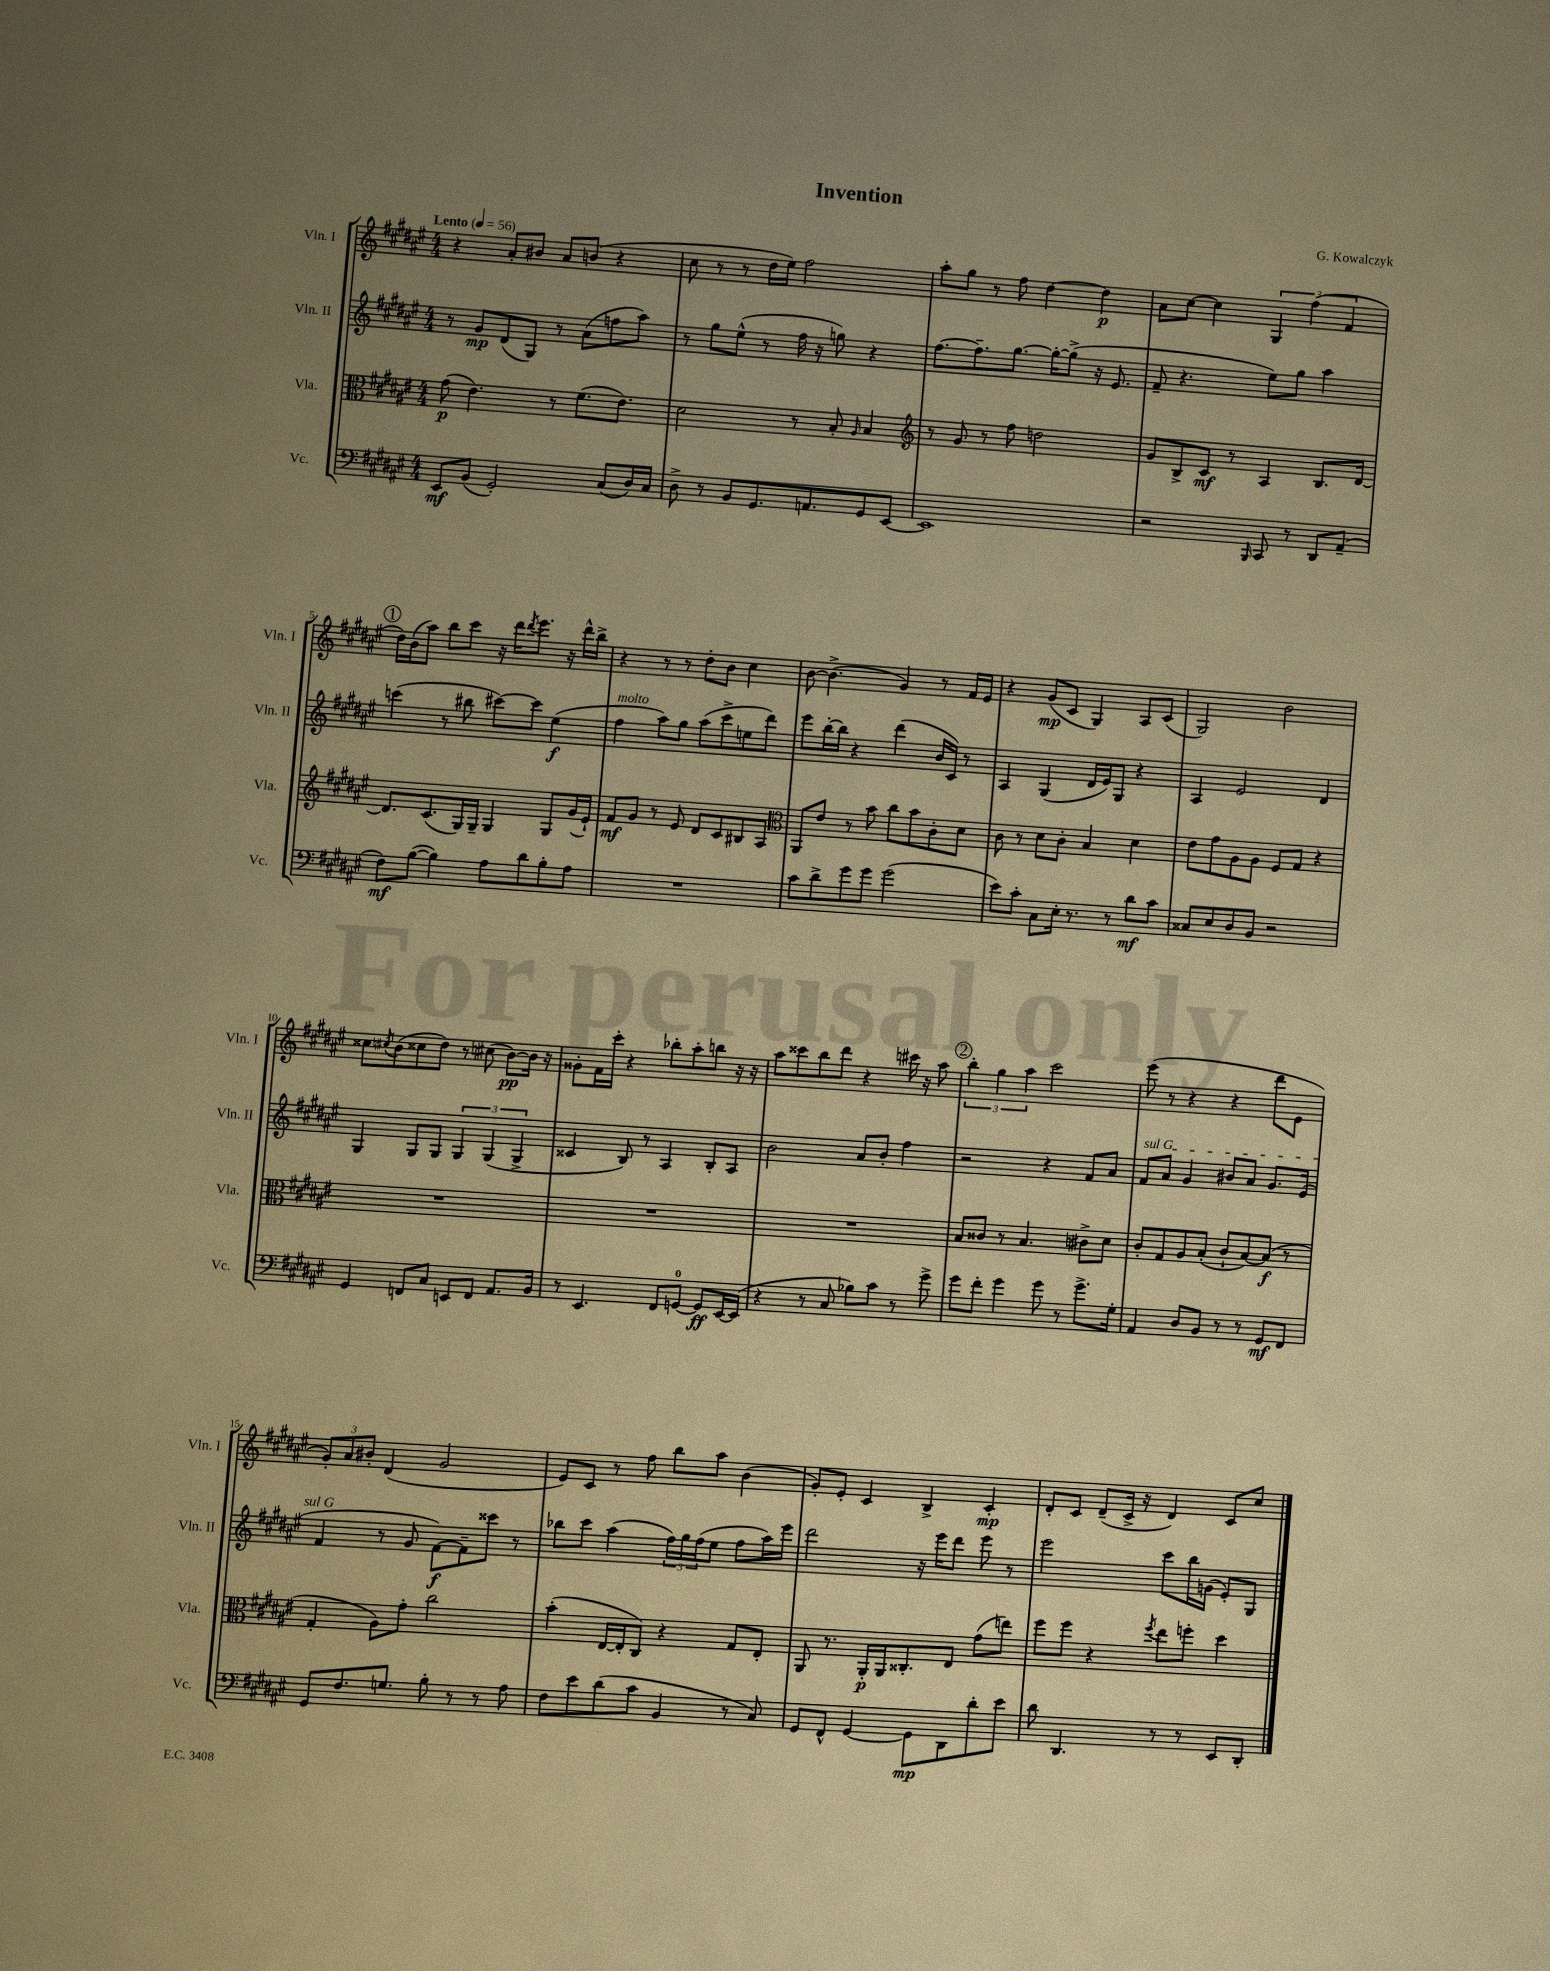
\header { title = "Invention" composer = "G. Kowalczyk" }
<<
\new StaffGroup <<
\new Staff = "s0" \with { instrumentName = "Vln. I" shortInstrumentName = "Vln. I" } {
    \clef treble \key fis \major \numericTimeSignature \time 4/4 \tempo "Lento" 4 = 56
    r4 ais'8-. bis'8 ais'8 b'8( r4 |
    cis''8 r8 r8 dis''16 eis''16) fis''2 |
    ais''8-. gis''8 r8 fis''8 dis''4~ dis''4\p |
    ais'8 cis''8~ cis''4 \tuplet 3/2 { gis4 fis''4( fis'4 } |
    \mark \markup { \circle "1" } dis''16) b'16( ais''8) b''8 cis'''8 r16 dis'''16 \acciaccatura { dis'''8 } eis'''8. r16 dis'''16-^ b''16-> |
    r4 r8 r8 dis''8-. b'8 cis''4 |
    b'8~ b'4.->( gis'4) r8 fis'16 eis'16 |
    r4 gis'8\mp( cis'8 gis4) ais8 cis'8( |
    gis2) b'2 |
    cisis''8 \acciaccatura { cis''8 } b'8( cisis''8 dis''8) r8 cis''8( b'8~\pp) b'16 r16 |
    gisis'8-. fis'16 cis'''16-. r4 bes''8-. ais''8-. b''8 r16 r16 |
    ais''8 cisis'''8 b''8 dis'''8 r4 cis'''16 r16 ais''8 |
    \mark \markup { \circle "2" } \tuplet 3/2 { b''4-. gis''4 ais''4 } cis'''2 |
    eis'''8( r8 r4 r4 dis'''8 eis'8 |
    \tuplet 3/2 { gis'8-.) ais'8 bis'8-. } dis'4( gis'2 |
    eis'8) cis'8 r8 fis''8 b''8 ais''8 b'4( |
    gis'8-.) eis'8-. cis'4 b4-> cis'4-.\mp |
    dis'8-. cis'8 dis'8--( cis'16-> r16 dis'4) cis'8 cis''8 \bar "|." |
}
\new Staff = "s1" \with { instrumentName = "Vln. II" shortInstrumentName = "Vln. II" } {
    \clef treble \key fis \major \numericTimeSignature \time 4/4
    r8 gis'8\mp dis'8( gis8) r8 ais'8( f''8 ais''8) |
    r8 gis''8 eis''8-^( r8 fis''16 r16 g''8) r4 |
    fis''8.~ fis''8.-- gis''8.~ gis''16~-. gis''8->( r16 eis'8. |
    fis'8-- r4. eis''8) gis''8 ais''4 |
    \mark \markup { \circle "1" } c'''4( r8 bis''8 cis'''8~) cis'''8 eis''4\f( |
    fis''4^\markup { \italic "molto" } ais''8) gis''8 ais''8( cis'''8-> e''8 dis'''8) |
    eis'''8 b''16~-. b''16 r4 dis'''4( b'16 cis'16) r8 |
    ais4 gis4( dis'16 eis'16) gis8 r4 |
    ais4 eis'2 dis'4 |
    gis4 gis8 gis8 \tuplet 3/2 { gis4 gis4( gis4-> } |
    cisis'4 b8) r8 ais4 b8-. ais8 |
    b'2 ais'8 b'8-. fis''4 |
    \mark \markup { \circle "2" } r2 r4 fis'8 ais'8 |
    \once \override TextSpanner.bound-details.left.text = \markup { \italic "sul G" } fis'8\startTextSpan ais'8 gis'4 bis'8 ais'8 gis'8. eis'16( |
    fis'4\stopTextSpan r8 gis'8 fis'8~\f) fis'8-- cisis'''8 r8 |
    bes''8 cis'''8 ais''4( \tuplet 3/2 { fis''16) gis''16 fis''16( } eis''8 fis''8 ais''16) eis'''16 |
    dis'''2 r16 eis'''16 dis'''8 eis'''8 r8 |
    eis'''2 cis'''8 b''16 g'16( eis'8-.) gis8 \bar "|." |
}
\new Staff = "s2" \with { instrumentName = "Vla." shortInstrumentName = "Vla." } {
    \clef alto \key fis \major \numericTimeSignature \time 4/4
    gis'8\p( eis'4.) r8 fis'8.( eis'8.) |
    dis'2 r8 b8-. \grace { ais16 } b4 |
    \clef treble r8 gis'8 r8 fis''8 d''2 |
    gis'8 b8-> cis'8\mf r8 ais4 b8. dis'16~ |
    \mark \markup { \circle "1" } dis'8. cis'8.( gis16) gis16-- gis4 gis8 gis'16( eis'16-!) |
    fis'8\mf gis'8 r8 eis'8 dis'8 cis'8 bis8 ais8 |
    \clef alto ais,8 eis'8 r8 b'8 cis''8 b'8 cis'8-. dis'8 |
    cis'8 r8 dis'8 cis'8-. b4 dis'4 |
    eis'8 gis'8 ais8 ais8 fis8 gis8 r4 |
    R1 |
    R1 |
    R1 |
    \mark \markup { \circle "2" } b8 cisis'8 r8 b4. cis'8-> dis'8 |
    cis'8-. gis8 ais8 b8-.( cis'8-! b8~) b8\f( r8 |
    gis4-. ais8) gis'8-. cis''2 |
    b'4-.( eis16~ eis16-. cis8) r4 gis8 eis8-. |
    ais,8 r8. ais,16-.\p ais,16 cisis8.-. eis8 gis'8( e''8) |
    fis''8 fis''8 r4 \acciaccatura { fis''8 } eis''8 f''8-. dis''4 \bar "|." |
}
\new Staff = "s3" \with { instrumentName = "Vc." shortInstrumentName = "Vc." } {
    \clef bass \key fis \major \numericTimeSignature \time 4/4
    eis,8\mf b,8( gis,2-.) cis8( dis16) cis16 |
    dis8-> r8 b,8 gis,8. a,8. gis,8 eis,8~ |
    eis,1 |
    r2 \grace { b,,16 } cis,8 r8 dis,8 ais,8--( |
    \mark \markup { \circle "1" } fis8\mf) b8~( b4) ais8 dis'8 b8-. ais8 |
    R1 |
    cis'8 dis'8-> gis'8 gis'8 gis'2( |
    eis'8) cis'8-. cis8 eis16-. r8. r8 dis'8\mf cis'8 |
    cisis8 eis8 dis8 b,8 r2 |
    gis,4 f,8 cis8 e,8 f,8 ais,8. b,16 |
    r8 eis,4. fis,8 g,8-0~ g,8\ff eis,16~ eis,16( |
    r4 r8 cis8 bes8) cis'8 r8 gis'8-> |
    \mark \markup { \circle "2" } gis'8 fis'8-. gis'4 gis'8 r8 gis'8.-> gis16-. |
    ais,4 dis8 b,8 r8 r8 gis,8\mf fis,8 |
    gis,8 fis8. g8. b8-. r8 r8 ais8 |
    fis8 eis'8 dis'8( cis'8 b,4 r8 cis8) |
    gis,8 fis,8-^ gis,4~ gis,8\mp dis,8 dis'8-. eis'8 |
    dis'8 dis,4. r8 r8 eis,8 dis,8-. \bar "|." |
}
>>
>>
